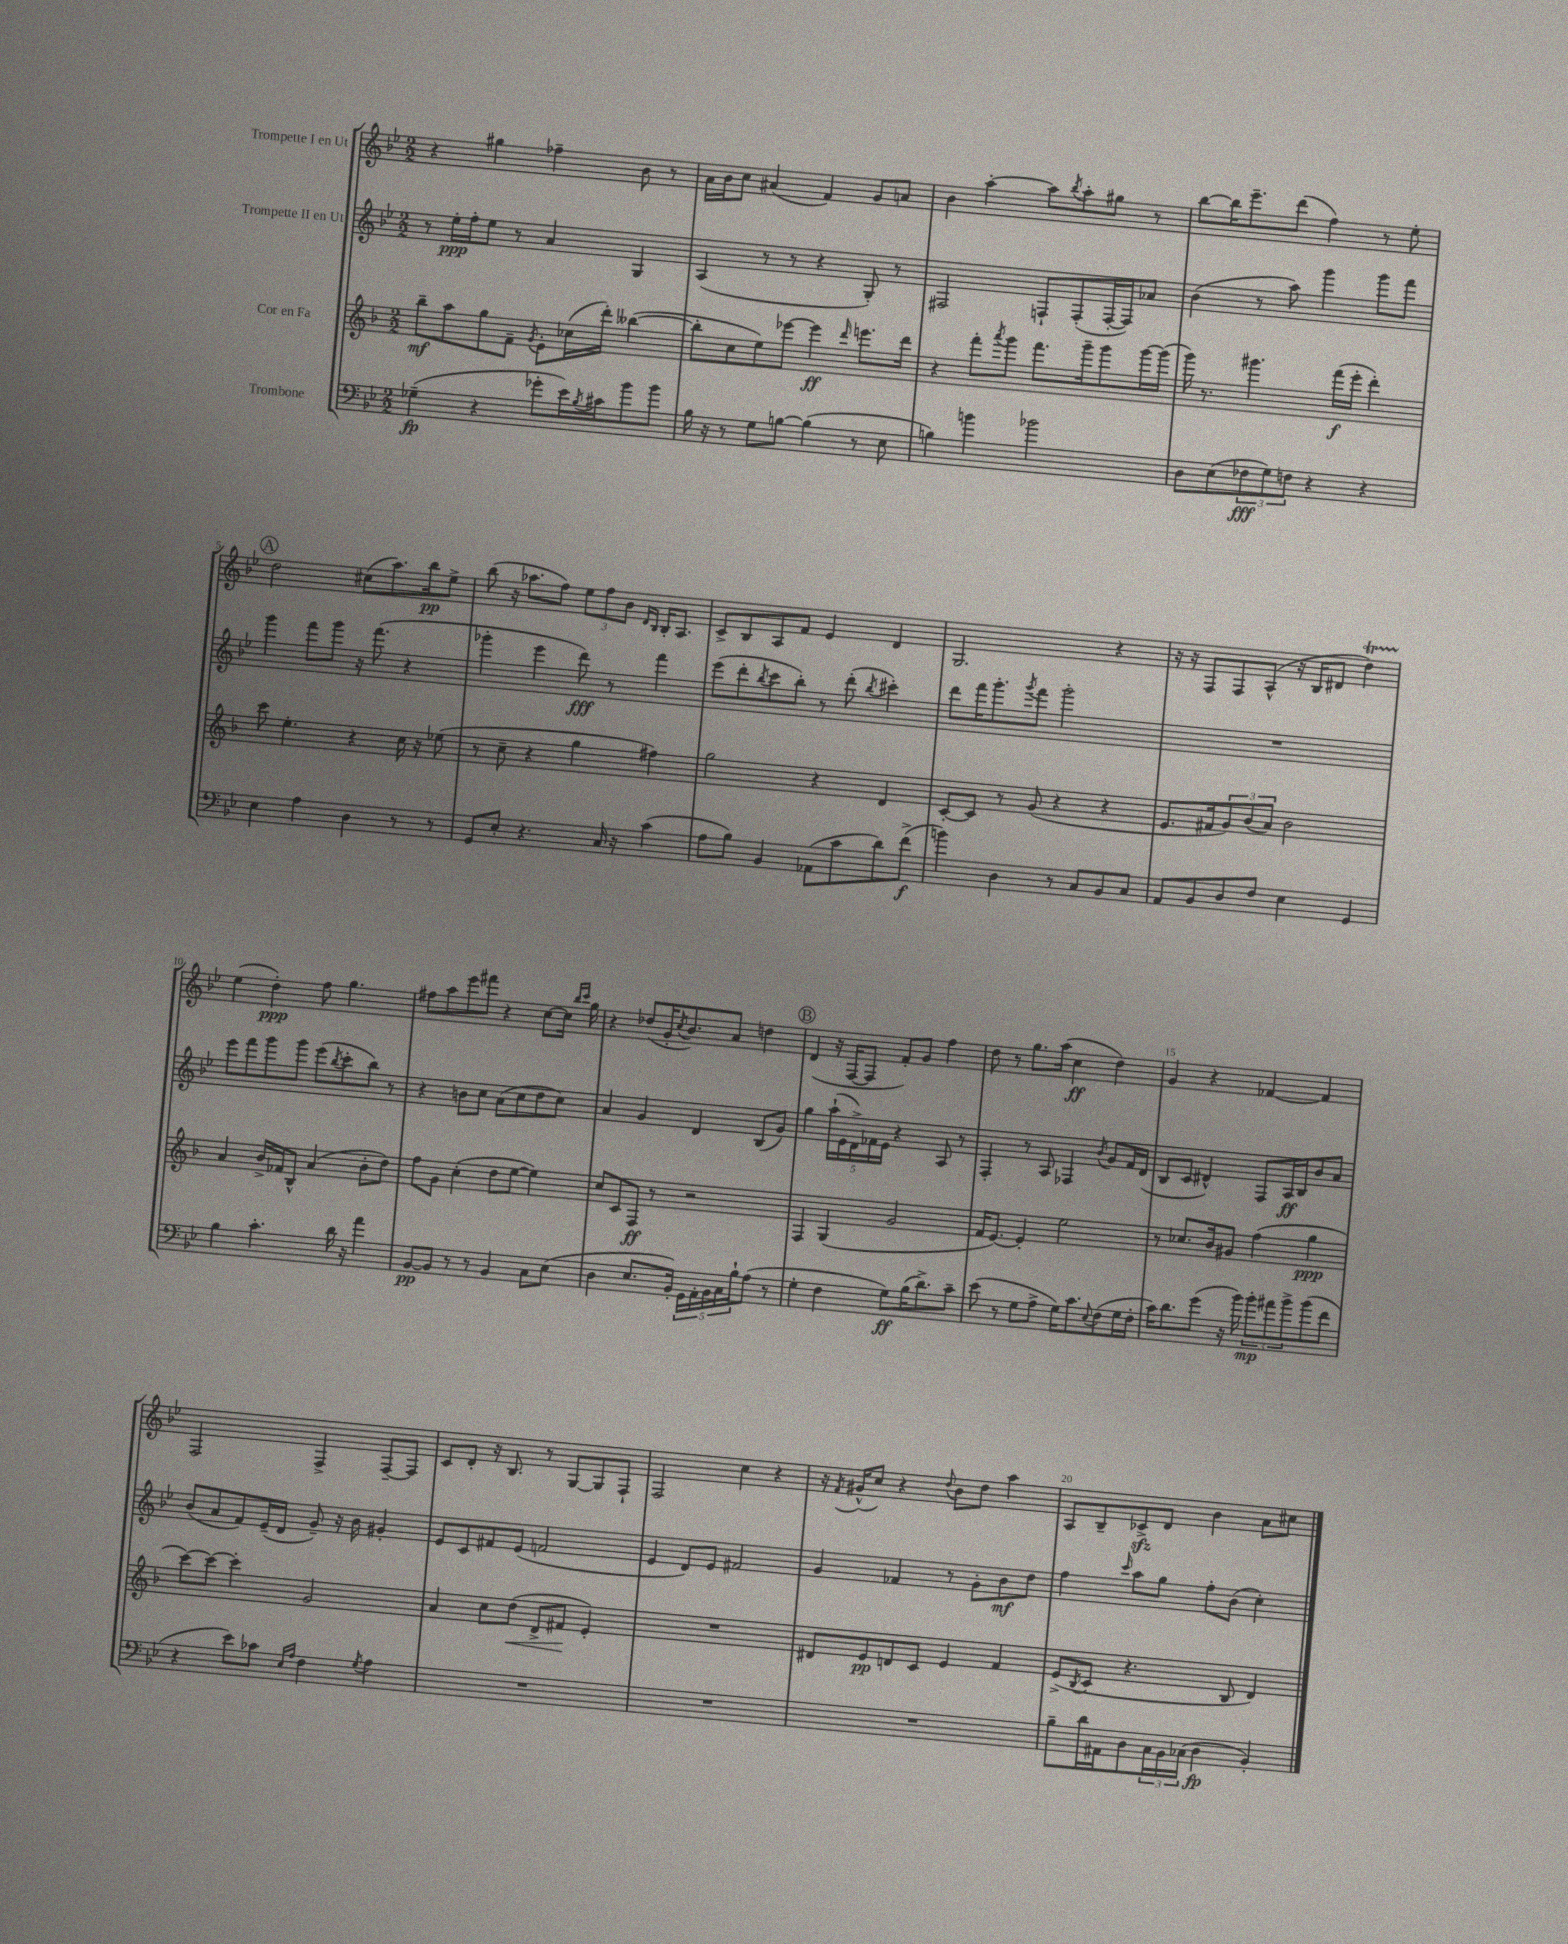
<<
\new StaffGroup <<
\new Staff = "s0" \with { instrumentName = "Trompette I en Ut" } {
    \clef treble \key bes \major \numericTimeSignature \time 2/2
    r4 gis''4 fes''4-- bes'8 r8 |
    a'16 bes'16 c''8 ais'4( f'4) g'8 a'8 |
    bes'4 a''4~-. a''8 \acciaccatura { bes''8 } a''8-. gis''8 r8 |
    bes''8~ bes''16 ees'''8.-- d'''8( f''4) r8 ees''8-. |
    \mark \markup { \circle "A" } d''2 cis''8( a''8.) bes''16\pp ees''8-> |
    bes''8( r16 aes''8. f''8) \tuplet 3/2 { ees''8 f''8 bes'8 } \grace { d'16 bes16 } bes16-. a8. |
    c'8-> bes8 a8 f'8 ees'4 d'4 |
    g2. r4 |
    r16 r16 f8 f8 a8-^( r16 bes16 dis'8 d''4\startTrillSpan) |
    ees''4\stopTrillSpan( d''4-.\ppp) f''8 g''4. |
    fis''8 a''8 ees'''8 fis'''8 r4 c''8~ c''16 \grace { bes''16 c'''16 } g''16 |
    r4 des''8( g'16-. \acciaccatura { c''8 } bes'8.) a'8 d''4 |
    \mark \markup { \circle "B" } d'4( r16 f16~ f8 f'8-.) g'8 f''4 |
    d''8 r8 g''8. a''16( c''4\ff d''4) |
    g'4 r4 fes'4~ fes'4 |
    f2 f4-> f8~-- f8 |
    c'8 d'8-. r16 bes8. r8 g8~ g8 f8-! |
    f2 c''4 r4 |
    r16 \acciaccatura { f'8 } gis'16-^( c''8) r4 \appoggiatura { d''8 } bes'8 d''8 a''4 |
    a8 bes8-- ces'8->\sfz d'8 bes'4 a'8 cis''8 \bar "|." |
}
\new Staff = "s1" \with { instrumentName = "Trompette II en Ut" } {
    \clef treble \key bes \major \numericTimeSignature \time 2/2
    r8 ees''16-.\ppp f''16-. ees''8 r8 a'4 g4 |
    a4( r8 r8 r4 g8-.) r8 |
    fis2 f8-! f8-.( f16~-. f16) aes'8 |
    bes'4( r8 a''8) g'''4 g'''8 f'''8 |
    \mark \markup { \circle "A" } g'''4 f'''8 g'''8 r16 f'''8.( r4 |
    ges'''4-. ees'''4 d'''8\fff) r8 f'''4 |
    ees'''8( d'''8-. \acciaccatura { bes''8 } c'''8 bes''8-.) r8 d'''8-.( \acciaccatura { bes''8 } cis'''4-.) |
    d'''8 f'''16 g'''8.-. \acciaccatura { g'''8 } f'''8 g'''2-. |
    R1 |
    ees'''8 f'''8 g'''8 g'''8 ees'''8( \acciaccatura { bes''8 } c'''8-. bes''8) r8 |
    r4 b'8 c''8 a'8( c''8 d''8 c''8) |
    a'4 g'4 d'4 bes8( g'8) |
    \mark \markup { \circle "B" } g''4 \tuplet 5/4 { a''16-!( ees'16 d'16->) fes'16 ees'16 } r4 a8 r8 |
    f4-. r8 a8 fes4 \acciaccatura { bes'8 } g'8 f'16 d'16( |
    bes8 c'8 dis'4-^) f8 a16\ff bes16 bes'8 a'8 |
    bes'8( a'8 f'8) ees'16--( d'16 g'8--) r16 bes'16 gis'4-. |
    ees'8 c'8 fis'8 ees'8( f'2 |
    ees'4 d'8) ees'8 fis'2 |
    g'4 fes'4 r8 g'8-. bes'8\mf d''8 |
    f''4 \grace { c'''16 } a''8 g''8 f''8-. bes'8( c''4-.) \bar "|." |
}
\new Staff = "s2" \with { instrumentName = "Cor en Fa" } {
    \clef treble \key f \major \numericTimeSignature \time 2/2
    bes''8--\mf a''8 g''8 f'8-- \acciaccatura { g'8 } e'8-. ces''16( d'''16-.) beses''4~( |
    beses''8-. c''8 e''8) ees'''8~ ees'''4\ff \grace { d'''16 } e'''8. d'''16 |
    r4 f'''8-. \acciaccatura { a'''8 } g'''8 f'''8. g'''16-- g'''8 g'''16~ g'''16( |
    g'''16) r8. gis'''4. f'''16\f( e'''16-. d'''4-.) |
    \mark \markup { \circle "A" } c'''8 e''4.-. r4 c''16 r16 ees''8( |
    r8 c''8-- r4 g''4 fis''4) |
    g''2 r4 d'4 |
    c'8~-. c'8 r8 g'8( r4 r4 |
    e'8. fis'16 \tuplet 3/2 { g'8) bes'8( a'8) } bes'2 |
    a'4 bes'16-> fes'16 bes8-^ a'4( bes'8-. d''8) |
    f''8 g'8 c''4-.( d''8 e''8~ e''4) |
    c''8 c'8 f8\ff r8 r2 |
    \mark \markup { \circle "B" } f4 g4( g'2 |
    f'16 e'8.~) e'4-. e''2 |
    r8 ces''8. bes'16 gis'8 f''4( g''4\ppp |
    c'''8~) c'''8~ c'''4-. g'2 |
    a'4 c''8 d''8\<( d'8-> fis'8\! e'4-.) |
    R1 |
    dis'8 e'8\pp d'8 c'8 e'4 f'4 |
    e'8->( \acciaccatura { bes8 } c'8 r4. bes8 d'4) \bar "|." |
}
\new Staff = "s3" \with { instrumentName = "Trombone" } {
    \clef bass \key bes \major \numericTimeSignature \time 2/2
    ges4--\fp( r4 ges'8-. ees'16) \acciaccatura { bes8 } cis'16 bes'8 bes'8 |
    bes16 r16 r8 g8 b8~ b4( r8 ees8 |
    b4) b'4 bes'2 |
    d8 ees8( \tuplet 3/2 { fes8\fff g8) f8 } r4 r4 |
    \mark \markup { \circle "A" } ees4 a4 d4 r8 r8 |
    g,8 ees8-. r4. c16 r16 c'4( |
    a8 bes8) bes,4 aes,8( c'8 d'8) f'8->\f( |
    b'4) d4 r8 c8 bes,8 c8 |
    a,8 bes,8 d8 f8 ees4 g,4 |
    bes4 c'4.-. d'16 r16 a'4 |
    bes,8~\pp bes,8 r8 r8 bes,4 c8 ees8( |
    d4 ees8. bes,16-.) \tuplet 5/4 { g,16 a,16-. bes,16 c16 bes16-! } a8( r8 |
    \mark \markup { \circle "B" } g4-. f4 g8\ff) bes16( d'8.->) c'8-- |
    ees'8( r8 g8 a8-> g16) c'8. \appoggiatura { ees8 } f8( g16 f16-. |
    c'16) d'8. g'8( r16 bes'16) \tuplet 3/2 { bes'8-.\mp ais'8 bes'8-> } bes'8( f'8 |
    r4 ees'8) ces'8 \grace { ees16 a16 } f4 \acciaccatura { g8 } a4 |
    R1 |
    R1 |
    R1 |
    bes8-- d'16 ais,16 d8 \tuplet 3/2 { c16 bes,16 ces16( } d4\fp bes,4-.) \bar "|." |
}
>>
>>
\layout { \context { \Score \override BarNumber.break-visibility = ##(#f #t #t) barNumberVisibility = #(every-nth-bar-number-visible 5) } }
